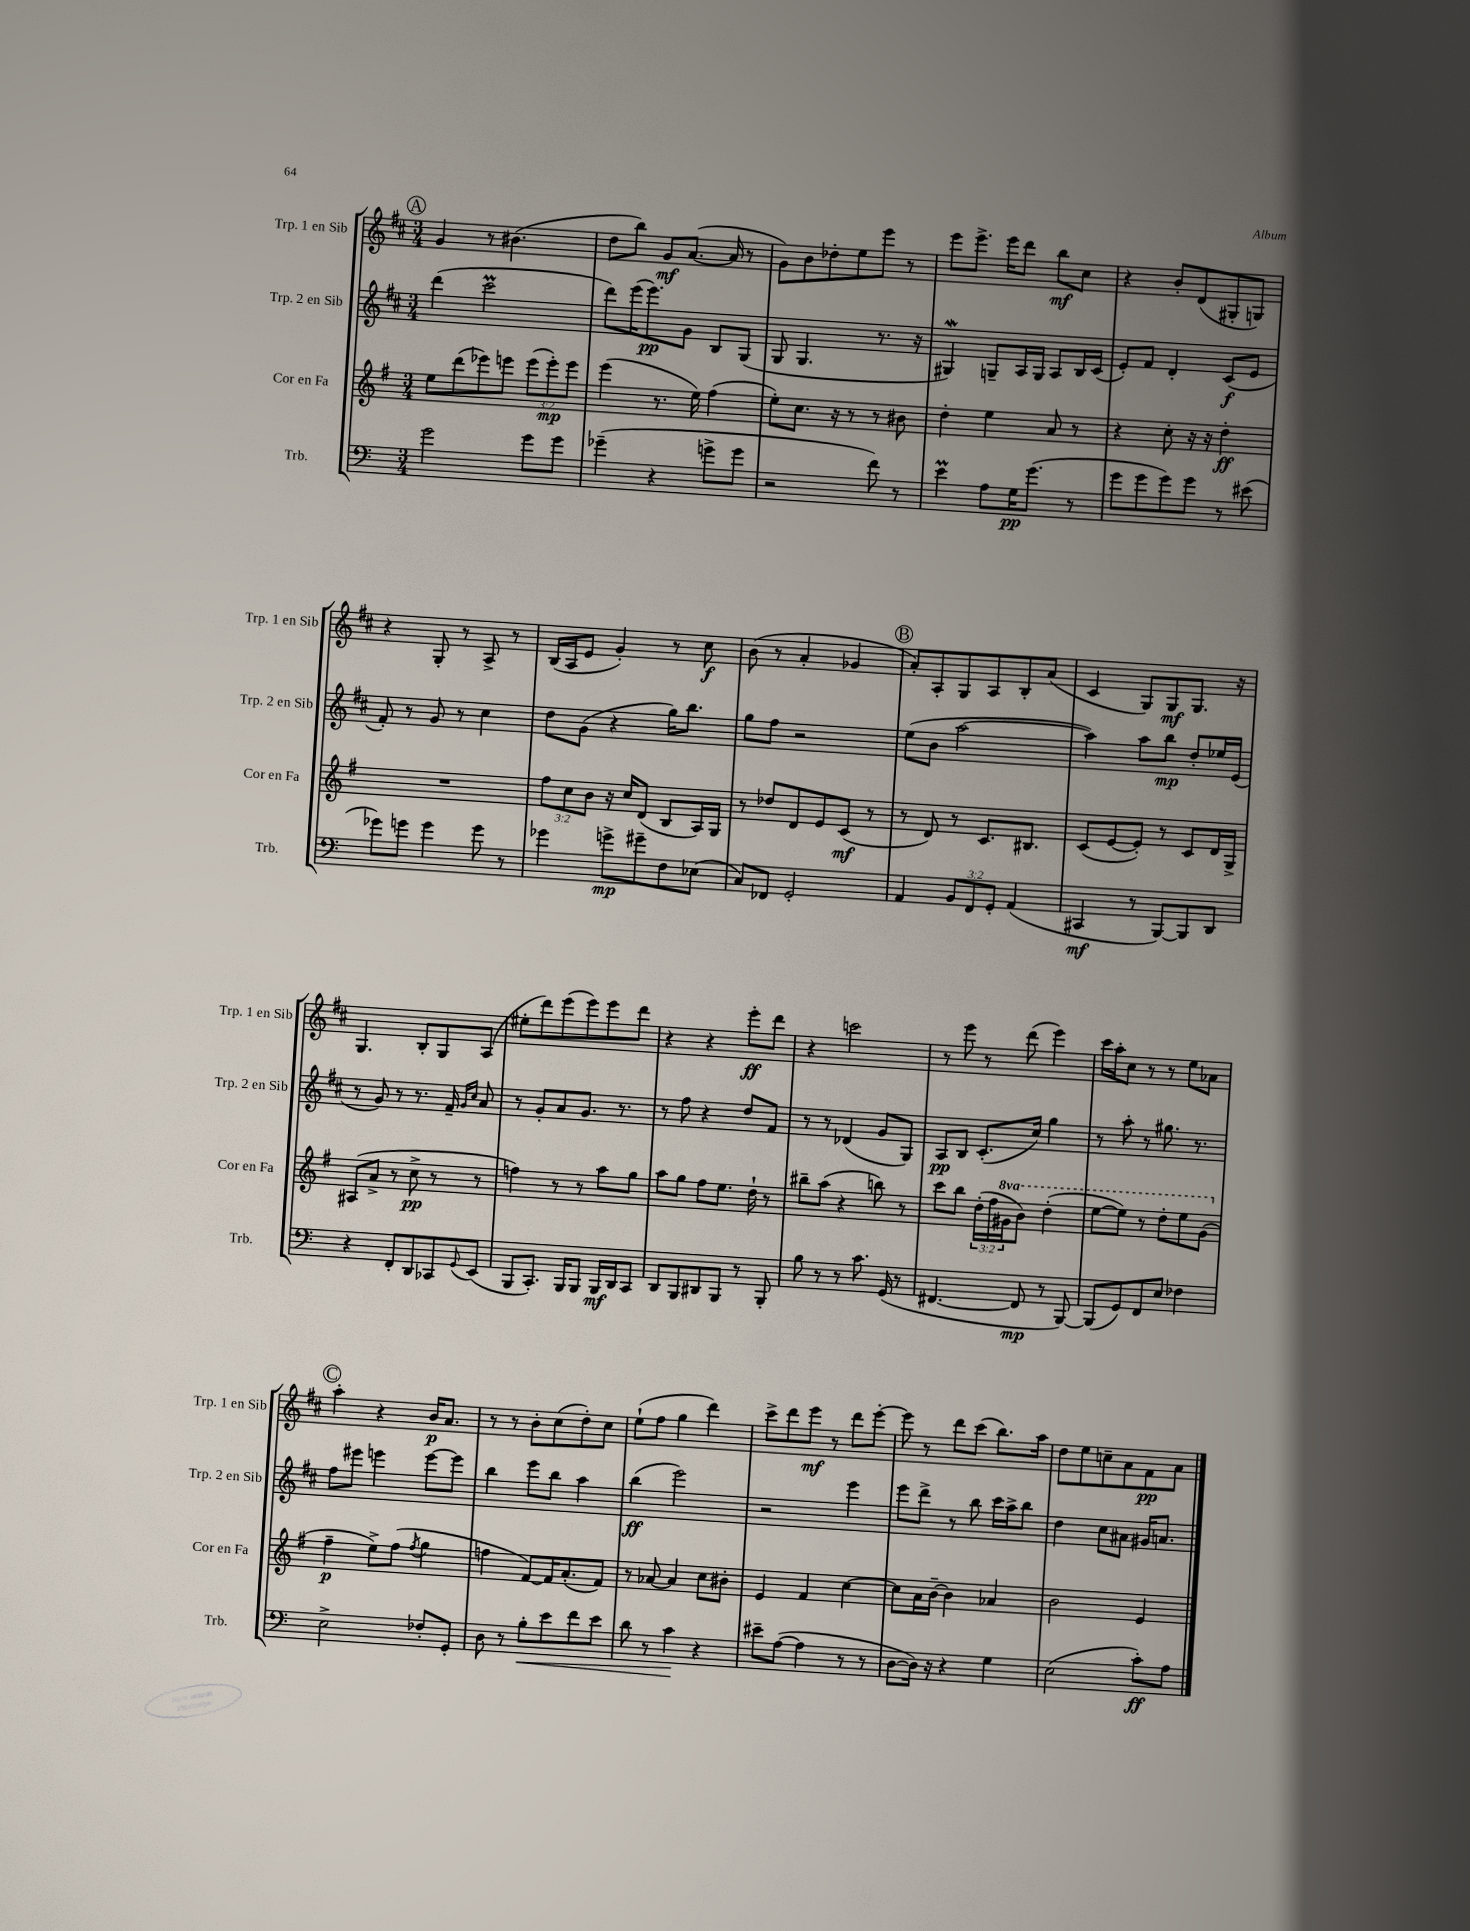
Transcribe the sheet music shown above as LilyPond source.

<<
\new StaffGroup <<
\new Staff = "s0" \with { instrumentName = "Trp. 1 en Sib" shortInstrumentName = "Trp. 1 en Sib" } {
    \clef treble \key d \major \numericTimeSignature \time 3/4
    \mark \markup { \circle "A" } g'4 r8 bis'4.( |
    d''8 b''8) g'8\mf a'8.~( a'16 r8 |
    g'8) b'8 des''8-. e''8 e'''8 r8 |
    e'''8 e'''8.-> e'''16 d'''8 b''8\mf cis''8 |
    r4 b'8-. d'8( gis8-. g8) |
    r4 g8-. r8 a8-> r8 |
    b16( a16 e'8 g'4-.) r8 cis''8\f |
    b'8( r8 a'4-. ges'4 |
    \mark \markup { \circle "B" } a'8-.) a8-. g8 a8 b8-. a'8( |
    cis'4 g8) g8\mf g8. r16 |
    g4. b8-. g8 a8( |
    eis''8-. d'''8) e'''8( e'''8) e'''8 d'''8 |
    r4 r4 e'''8-.\ff d'''8 |
    r4 c'''2 |
    r8 e'''8 r8 d'''8( e'''4) |
    cis'''16 a''16-. cis''8 r8 r8 e''8 aes'8 |
    \mark \markup { \circle "C" } a''4-. r4 b'16\p a'8. |
    r8 r8 b'8-. cis''8( d''8-.) cis''8 |
    e''8-!( fis''8 g''4 d'''4) |
    cis'''8-> d'''8 e'''8\mf r8 d'''8 e'''8~-. |
    e'''8 r8 d'''8 cis'''8( b''8.) a''16 |
    d''8 e''8 c''8-- a'8 fis'8\pp a'8 \bar "|." |
}
\new Staff = "s1" \with { instrumentName = "Trp. 2 en Sib" shortInstrumentName = "Trp. 2 en Sib" } {
    \clef treble \key d \major \numericTimeSignature \time 3/4
    \mark \markup { \circle "A" } d'''4( cis'''2\prall |
    d'''8) e'''16( e'''8.\pp) g'8 b8 g8( |
    g8 g4. r8. r16 |
    gis4\mordent) g8-- a16 g16 a8 b16 cis'16( |
    e'8-.) fis'8 d'4-. cis'8\f( e'8 |
    fis'8-.) r8 g'8 r8 cis''4 |
    d''8 g'8( r4 g''16) b''8. |
    g''8 fis''8 r2 |
    \mark \markup { \circle "B" } e''8( b'8 a''2~ |
    a''4) a''8 b''8\mp d''8-. ees''16 e'16( |
    r8 g'8) r8 r8. fis'16-- \grace { g'16 cis''16 } a'8 |
    r8 g'8-. a'8 g'8. r8. |
    r8 fis''8 r4 d''8 fis'8 |
    r8 r8 des'4( g'8 g8) |
    a8\pp b8 cis'8.-.( cis''16) g''4 |
    r8 a''8-. r8 gis''8. r8. |
    \mark \markup { \circle "C" } fis''8 eis'''8 e'''4 e'''8~ e'''8 |
    b''4 e'''8 b''8 a''4 |
    b''4\ff( e'''2) |
    r2 e'''4 |
    e'''8 d'''8-> r8 b''8 cis'''16 a''16-> b''8 |
    d''4 cis''8 ais'8 gis'16 a'8. \bar "|." |
}
\new Staff = "s2" \with { instrumentName = "Cor en Fa" shortInstrumentName = "Cor en Fa" } {
    \clef treble \key g \major \numericTimeSignature \time 3/4 \override Staff.TupletNumber.text = #tuplet-number::calc-fraction-text \set Staff.ottavationMarkups = #ottavation-simple-ordinals
    \mark \markup { \circle "A" } e''8 d'''8( ees'''8) e'''8 \tuplet 3/2 { e'''8( e'''8-.\mp) e'''8 } |
    e'''4( r8. e''16) fis''4( |
    e''8-.) c''8. r16 r8 r8 bis'8 |
    d''4-. e''4 a'8 r8 |
    r4 c''8-. r16 r16 d''4-.\ff |
    R2. |
    \tuplet 3/2 { fis''8 c''8 b'8 } r16 c''16 d'8( b8 a16) g16 |
    r8 des''8 d'8 e'8 c'8\mf( r8 |
    \mark \markup { \circle "B" } r8 d'8) r8 c'8. bis8. |
    c'8( e'8~ e'8-.) r8 c'8 d'16 g16-> |
    ais8( a'8-> r8 c''8->\pp r8 r8 |
    f''4) r8 r8 a''8 g''8 |
    a''8 g''8 fis''8 e''8. d''16-! r8 |
    bis''8-- a''8( r4 b''8) r8 |
    c'''8 b''8 \tuplet 3/2 { d''16-.( fis''16 \ottava #1 gis''16 } b''8) d'''4-.( |
    e'''8~ e'''8) r8 d'''8-. e'''8 g''8( \ottava #0 |
    \mark \markup { \circle "C" } fis''4--\p e''8->) fis''8( \acciaccatura { fis''8 } g''4 |
    f''4 fis'8~) fis'16 a'8.-.( fis'8) |
    r8 aes'8~ aes'4 c''8 bis'8-. |
    e'4 fis'4 c''4~ |
    c''8 a'16 b'16~-- b'4 aes'4 |
    b'2 e'4 \bar "|." |
}
\new Staff = "s3" \with { instrumentName = "Trb." shortInstrumentName = "Trb." } {
    \clef bass \key c \major \numericTimeSignature \time 3/4 \override Staff.TupletNumber.text = #tuplet-number::calc-fraction-text
    \mark \markup { \circle "A" } g'2 g'8 g'8 |
    ges'4--( r4 g'8-> g'8 |
    r2 f'8) r8 |
    e'4\prall a8 g16\pp g'8.( r8 |
    g'8 g'8 g'8) g'8 r8 eis'8( |
    ges'8) g'8 g'4 g'8 r8 |
    ges'4 g'8->\mp gis'8-- f8 ees8( |
    c8) fes,8 g,2-. |
    \mark \markup { \circle "B" } a,4 \tuplet 3/2 { b,8 f,8 g,8-. } a,4( |
    cis,4\mf r8 b,,8~) b,,8 d,8 |
    r4 f,8-. d,8 ces,8 \appoggiatura { g,8 } e,8( |
    b,,8 c,8.-.) b,,16 b,,8 b,,16\mf d,16 c,8 |
    d,8 b,,8 dis,8 b,,8 r8 b,,8-. |
    b8 r8 r8 c'8. g,16( r8 |
    fis,4.~ fis,8\mp r8 b,,8~) |
    b,,8( g,8) f,8 e8 fes4 |
    \mark \markup { \circle "C" } e2-> fes8-. g,8-. |
    d8 r8 b8-.\< e'8 f'8 e'8 |
    d'8 r8 c'4\! r4 |
    eis'8-- a8~( a4 r8 r8 |
    d8~ d16) r16 r4 g4 |
    e2( c'8-.\ff) a8 \bar "|." |
}
>>
>>
\layout { \context { \Score \remove "Bar_number_engraver" } }
